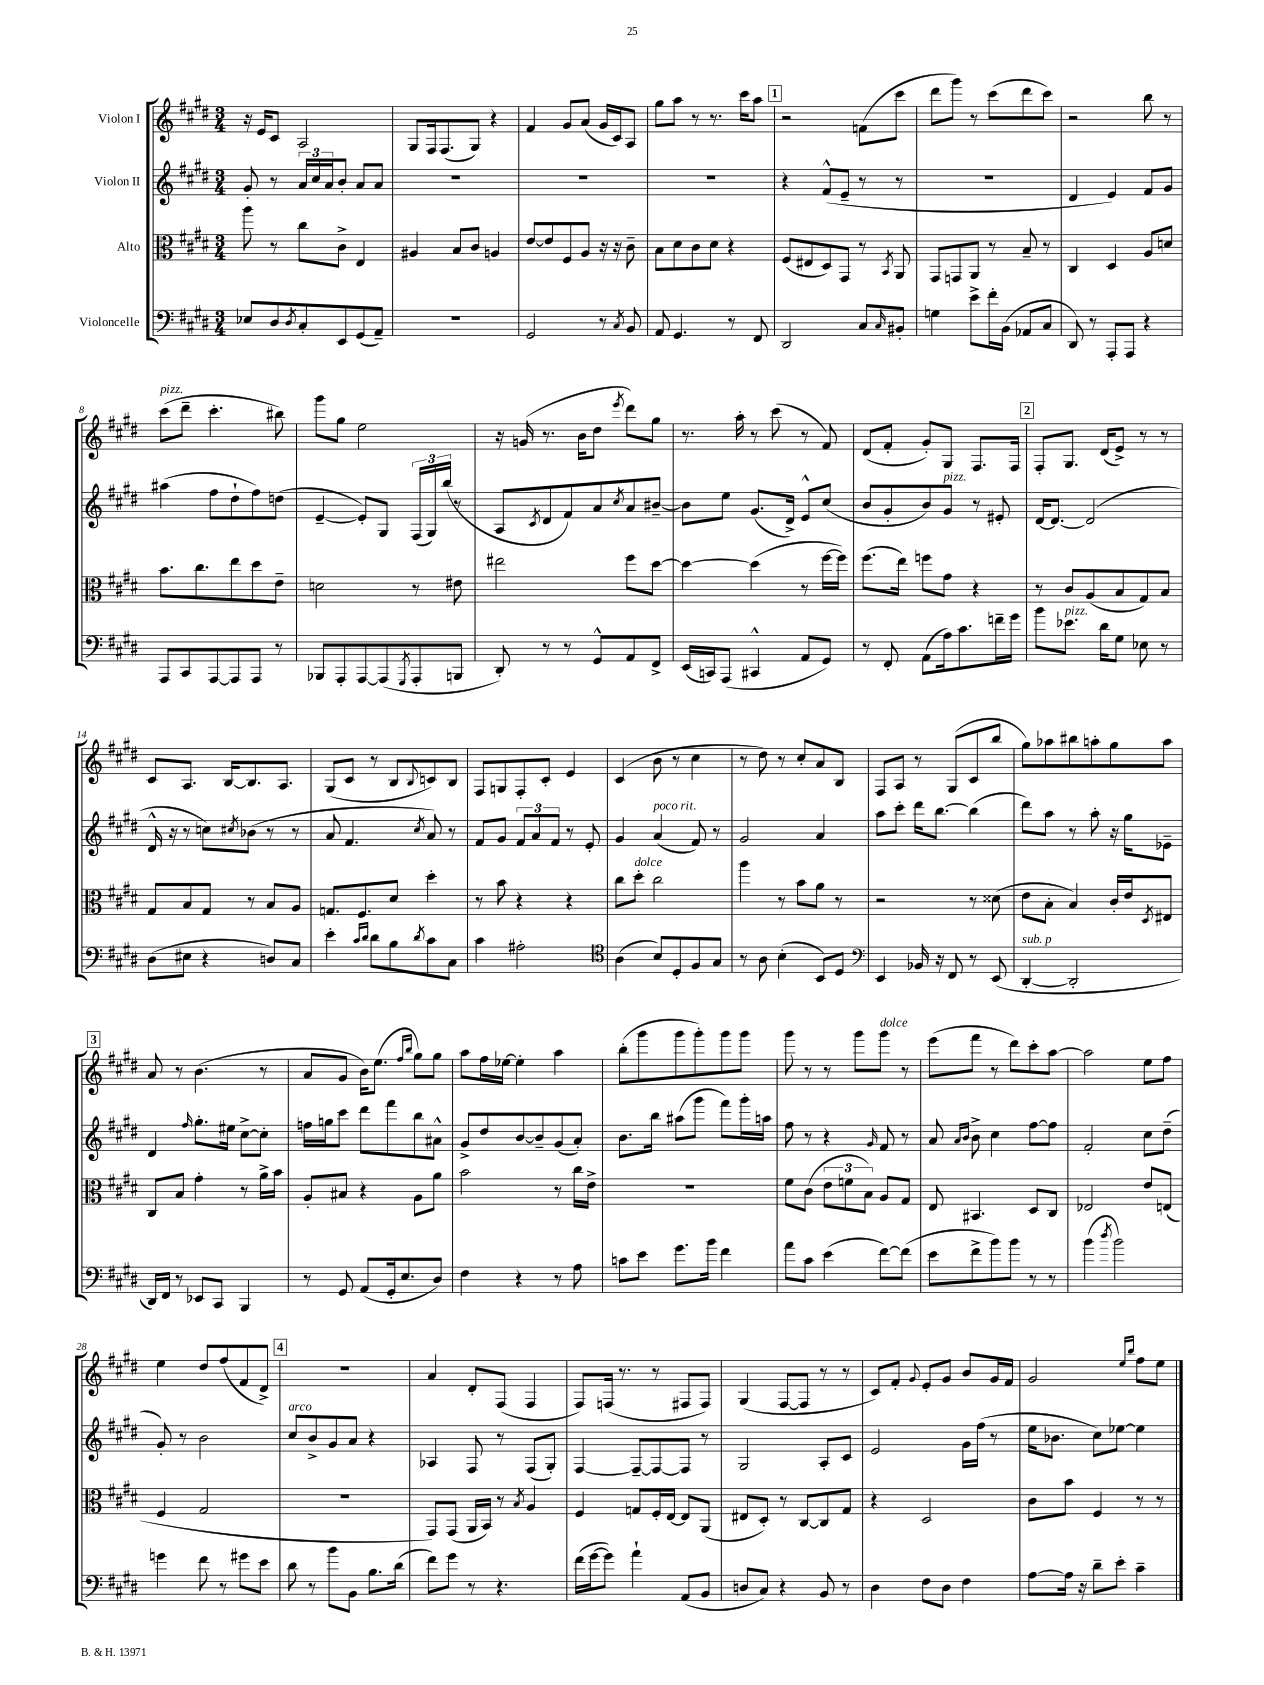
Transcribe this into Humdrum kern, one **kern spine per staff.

**kern	**kern	**kern	**kern
*part4	*part3	*part2	*part1
*staff4	*staff3	*staff2	*staff1
*I"Violoncelle	*I"Alto	*I"Violon II	*I"Violon I
*clefF4	*clefC3	*clefG2	*clefG2
*k[f#c#g#d#]	*k[f#c#g#d#]	*k[f#c#g#d#]	*k[f#c#g#d#]
*M3/4	*M3/4	*M3/4	*M3/4
=1	=1	=1	=1
8E-X/L	8aa\	8g#'/	16r
.	.	.	16e/KL
8D#/	8r	8r	8c#/J
8qD#/	.	.	.
8C#'/	8cc#\L	24a/LL	2A/
.	.	24cc#/	.
.	.	24a/J	.
8EE/	8c#^\J	8b'/J	.
(8GG#/	4E/	8a/L	.
8AA~/J)	.	8a/J	.
=2	=2	=2	=2
2.r	4A#X/	2.r	8G#/L
.	.	.	16F#/k
.	.	.	(8.F#/
.	8B/L	.	.
.	8c#/J	.	8G#/J)
.	4An/	.	4r
=3	=3	=3	=3
2GG#/	[8e/L	2.r	4f#/
.	8e/]	.	.
.	8F#/	.	8g#/L
.	8A/J	.	(8a/J
8r	16r	.	16g#/LL
.	16r	.	16c#/J)
8qC#/	.	.	.
8BB/	8c#~\	.	8A/J
=4	=4	=4	=4
8AA/	8B\L	2.r	8gg#\L
4.GG#/	8d#\	.	8aa\J
.	8c#\	.	8r
.	8d#\J	.	8.r
8r	4r	.	.
.	.	.	16ccc#\KL
8FF#/	.	.	8aa\J
!!LO:REH:place=s1:t=1
=5	=5	=5	=5
2DD#/	(8F#/L	4r	2r
.	8E#X/	.	.
.	8D#/)	(8f#^^/L	.
.	8GG#/J	8e~/J	.
8C#/L	8r	8r	(8fn\L
16qqC#/	8qBB/	.	.
8BB#X'/J	8AA/	8r	8ccc#\J
=6	=6	=6	=6
4Gn\	8GG#/L	2.r	8ddd#\L
.	8GGn/	.	8ggg#\J)
8e^\L	8AA/J	.	8r
16f#'\L	8r	.	(8ccc#\L
(16BB\JJ	.	.	.
8AA-X/L	8B~/	.	8ddd#\
8C#/J	8r	.	8ccc#\J)
=7	=7	=7	=7
8DD#/)	4C#/	4d#/	2r
8r	.	.	.
8AAA'/L	4D#/	4e/)	.
8AAA/J	.	.	.
4r	8A/L	8f#/L	8bb\
.	8dn/J	8g#/J	8r
!!LO:LB:g=z
=8	=8	=8	=8
!	!	!	!LO:TX:a:i:t=pizz.
8AAA/L	8.b\L	(4aa#X\	(8ccc#\L
8CC#/	.	.	8ddd#~\J
.	8.cc#\	.	.
[8AAA/	.	8ff#\L	4.ccc#'\
8AAA/]	8ee\	8dd#`\	.
8AAA/J	8dd#\	8ff#\)	.
8r	8e~\J	(8ddn\J	8bb#X\)
=9	=9	=9	=9
8BBB-X/L	2dn\	[4e~/	8ggg#\L
8AAA'/	.	.	8gg#\J
[8AAA/	.	8e'/L])	2ee\
(8AAA/]	.	8G#/J	.
8qGGG#/	.	.	.
8AAA'/	8r	(24F#/LL	.
.	.	24G#/)	.
.	.	(24bb/JJ	.
8BBBn/J	8e#X\	8r	.
=10	=10	=10	=10
8DD#'/)	2ee#X\	8A/L	16r
.	.	.	(16gn/
.	.	8qc#/	.
8r	.	8d#/	8.r
8r	.	8f#/)	.
.	.	.	16b\KL
8GG#^^/L	.	8a/	8dd#\J
.	.	8qcc#/	8qeee/
8AA/	8ff#\L	8a/	8ddd#\L)
8FF#^/J	[8dd#\J	[8b#X~/J	8gg#\J
=11	=11	=11	=11
(16EE/LL	4dd#\_	8b#\L]	8.r
16CCn/J)	.	.	.
(8AAA/J	.	8ee\J	.
.	.	.	16aa'\
4CC#X^^/	(4dd#\]	(8.g#/L	8r
.	.	.	(8ccc#\
.	.	16d#^/Jk)	.
8AA/L	8r	8e^^/L	8r
8GG#/J)	[16ff#\LL	(8cc#/J	8f#/)
.	16ff#\JJ])	.	.
=12	=12	=12	=12
8r	(8.ff#\L	8b/L	(8d#/L
8FF#'/	.	8g#'/	8f#'/J
.	16ee\Jk)	.	.
(8AA\L	8ffn\L	8b/)	8g#'/L)
!	!	!LO:TX:a:i:t=pizz.	!
16A\k)	8g#\J	8g#/J	8G#/J
8.c#\	.	.	.
.	4r	8r	8.F#/L
16fn~\L	.	8e#X'/	.
16g#\JJ	.	.	16F#/Jk
!!LO:REH:place=s1:t=2
=13	=13	=13	=13
8b\L	8r	[16d#/KL	8F#'/L
.	.	8.d#/J_	.
!LO:TX:a:i:t=pizz.	!	!	!
8.e-X\J	8c#/L	.	8.G#/J
.	(8A/	(2d#/]	.
16d#\KL	.	.	(16d#/KL
8G#\J	8B/	.	8e^/J)
8E-X\	8G#/)	.	8r
8r	8B/J	.	8r
!!LO:LB:g=z
=14	=14	=14	=14
(8D#\L	8G#/L	16d#^^/	8c#/L
.	.	16r	.
8E#X\J	8B/	8r	8.A/J
4r	8G#/J	8ccn\L)	.
.	.	.	[16B/KL
.	.	8qcc#X/	.
.	8r	(8b-X\J	8.B/]
8Dn/L)	8B/L	8r	.
.	.	.	8.A/J
8C#/J	8A/J	8r	.
=15	=15	=15	=15
4e'\	8.Gn/L	8a/	(8G#/L
.	.	4.f#/	8c#/J
.	8.F#/	.	.
16qqc#/LL	.	.	.
16qqd#/JJ	.	.	.
8d#\L	.	.	8r
8B\	8d#/J	.	8B/L
8qd#/	.	8qcc#/	8qqB/
8c#\	4dd#'\	8a/)	8cn/)
8C#\J	.	8r	8B/J
=16	=16	=16	=16
4c#\	8r	8f#/L	8F#/L
.	8b\	8g#/J	8Gn/
2A#X'\	4r	12f#/L	8F#'/
.	.	12a/	.
.	.	.	8c#'/J
.	.	12f#/J	.
.	4r	8r	4e/
.	.	8e'/	.
=17	=17	=17	=17
*clefC4	*	*	*
(4A\	8cc#\L	4g#/	(4c#/
!	!LO:TX:a:i:t=dolce	!	!
.	8dd#'\J	.	.
!	!	!LO:TX:a:i:t=poco rit.	!
8B/L)	2cc#\	(4a/	8b\
8D#'/	.	.	8r
8F#/	.	8f#/)	4cc#\
8G#/J	.	8r	.
=18	=18	=18	=18
8r	4aa\	2g#/	8r
8A\	.	.	8dd#\)
(4B'\	8r	.	8r
.	8b\L	.	8cc#'/L
8BB/L)	8a\J	4a/	8a/
8D#/J	8r	.	8B/J
=19	=19	=19	=19
*clefF4	*	*	*
4EE/	2r	8aa\L	8F#/L
.	.	8ccc#'\J	8A/J
16BB-X/	.	16ddd#\KL	8r
16r	.	[8.bb\J	.
8FF#/	.	.	(8G#/L
8r	8r	(4bb\]	8c#/
(8EE/	(8d##X\	.	8bb/J
=20	=20	=20	=20
!LO:TX:a:i:t=sub. p	!	!	!
[4DD#'/	8e\L	8ddd#\L)	8gg#\L)
.	8B'\J	8aa\J	8aa-X\
2DD#'/]	4B/)	8r	8bb#X\
.	.	8aa'\	8aan'\
.	16c#'/LL	16r	8gg#\
.	16e/J	16gg#\KL	.
.	8qD#/	.	.
.	8E#X/J	8e-X~\J	8aa\J
!!LO:LB:g=z
!!LO:REH:place=s1:t=3
=21	=21	=21	=21
16DD#/LL)	8C#/L	4d#/	8a/
16FF#/JJ	.	.	.
8r	8B/J	.	8r
.	.	16qqff#/	.
8EE-X/L	4g#'\	8.gg#'\L	(4.b\
8CC#/J	.	.	.
.	.	16ee#X\Jk	.
4BBB/	8r	[8cc#^\L	.
.	16a^\LL	8cc#'\J]	8r
.	16b\JJ	.	.
=22	=22	=22	=22
8r	8A'/L	16ffn\LL	8a/L
.	.	16ggn\J	.
8GG#/	8B#X/J	8ccc#\J	8g#/J
(8AA/L	4r	8ddd#\L	16b\KL)
.	.	.	(8.ee\J
16GG#'/k	.	8fff#\	.
8.E/	.	.	.
.	.	.	16qqff#/LL
.	.	.	16qqbb/JJ
.	8A\L	8bb\	8gg#\L)
8D#/J)	8a\J	8a#X^^\J	8gg#\J
=23	=23	=23	=23
4F#\	2b\	8g#^/L	8aa\L
.	.	8dd#/	16ff#\L
.	.	.	[16ee-X\JJ
4r	.	[8b/	4ee-'\]
.	.	8b~/]	.
8r	8r	(8g#/	4aa\
8A\	16cc#\LL	8a'/J)	.
.	16e^\JJ	.	.
=24	=24	=24	=24
8cn\L	2.r	8.b\L	(8bb'\L
8e\J	.	.	8ggg#\
.	.	16bb\Jk	.
8.g#\L	.	(8aa#X\L	8ggg#\
.	.	8ggg#\J	8ggg#'\)
16b\Jk	.	.	.
4f#\	.	8fff#\L)	8ggg#\
.	.	16ggg#'\L	8ggg#\J
.	.	16aan\JJ	.
=25	=25	=25	=25
8a\L	8f#\L	8ff#\	8ggg#\
8c#\J	(8c#\J	8r	8r
(4e\	12e\L	4r	8r
.	12fn\	.	.
.	.	.	8ggg#\L
.	12B\J)	.	.
.	.	16qqg#/	.
!	!	!	!LO:TX:a:i:t=dolce
[8f#\L)	8A/L	8f#/	8ggg#\J
(8f#\J]	8G#/J	8r	8r
=26	=26	=26	=26
8e\L	8E/	8a/	(8eee\L
.	.	16qqa/LL	.
.	.	16qqb/JJ	.
8f#^\	4.BB#X/	8b^\	8fff#\J
8b\)	.	4cc#\	8r
8b\J	.	.	8ddd#\L)
8r	8D#/L	[8ff#\L	8ccc#'\
8r	8C#/J	8ff#\J]	[8aa\J
=27	=27	=27	=27
(4b\	2E-X/	2f#'/	2aa\]
8qdd#/	.	.	.
2b\)	.	.	.
.	8e/L	8cc#\L	8ee\L
.	(8En/J	(8dd#~\J	8ff#\J
!!LO:LB:g=z
=28	=28	=28	=28
4gn\	4F#/	8g#'/)	4ee\
.	.	8r	.
8f#\	2G#/	2b\	8dd#/L
8r	.	.	(8ff#/
8g#X\L	.	.	8f#/
8e\J	.	.	8d#^/J)
!!LO:REH:place=s1:t=4
=29	=29	=29	=29
!	!	!LO:TX:a:i:t=arco	!
8d#\	2.r	8cc#/L	2.r
8r	.	8b^/	.
8b\L	.	8g#/	.
8BB\J	.	8a/J	.
8.B\L	.	4r	.
(16d#\Jk	.	.	.
=30	=30	=30	=30
8f#\L)	8GG#/L)	4A-X/	4a/
8g#\J	(8GG#/J	.	.
8r	16AA/LL	8F#/	8d#'/L
.	16BB/JJ)	.	.
4.r	8r	8r	(8F#/J
.	8qB/	.	.
.	4A/	(8F#/L	4F#/
.	.	8G#'/J)	.
=31	=31	=31	=31
(16f#\LL	4F#/	[4F#/	8F#/L)
[16g#\J	.	.	.
8g#\J])	.	.	(16Fn/Jk
.	.	.	8.r
4a`\	8Gn/L	8F#~/L_	.
.	16F#'/L	8F#/_	8r
.	[16E/JJ	.	.
(8AA/L	8E/L]	8F#/J]	8F#X/L
8BB/J	(8AA/J	8r	8F#/J)
=32	=32	=32	=32
8Dn/L	8E#X/L	2G#/	(4G#/
8C#/J)	8D#'/J)	.	.
4r	8r	.	[8F#/L
.	[8C#/L	.	8F#/J]
8BB/	8C#/]	8A'/L	8r
8r	8G#/J	8c#/J	8r
=33	=33	=33	=33
4D#\	4r	2e/	8c#/L)
.	.	.	8f#'/J
.	.	.	8qqg#/
8F#\L	2D#/	.	8e'/L
8D#\J	.	.	8g#/J
4F#\	.	16g#\LL	8b/L
.	.	(16ff#\JJ	.
.	.	8r	16g#/L
.	.	.	16f#/JJ
=34	=34	=34	=34
[8A\L	8c#\L	16ee\KL	2g#/
.	.	8.b-X\J	.
16A\Jk]	8b\J	.	.
16r	.	.	.
8d#~\L	4F#/	8cc#\L)	.
8e'\J	.	[8ee-X\J	.
.	.	.	16qqee/LL
.	.	.	16qqbb/JJ
4c#~\	8r	4ee-\]	8ff#\L
.	8r	.	8ee\J
==	==	==	==
*-	*-	*-	*-
